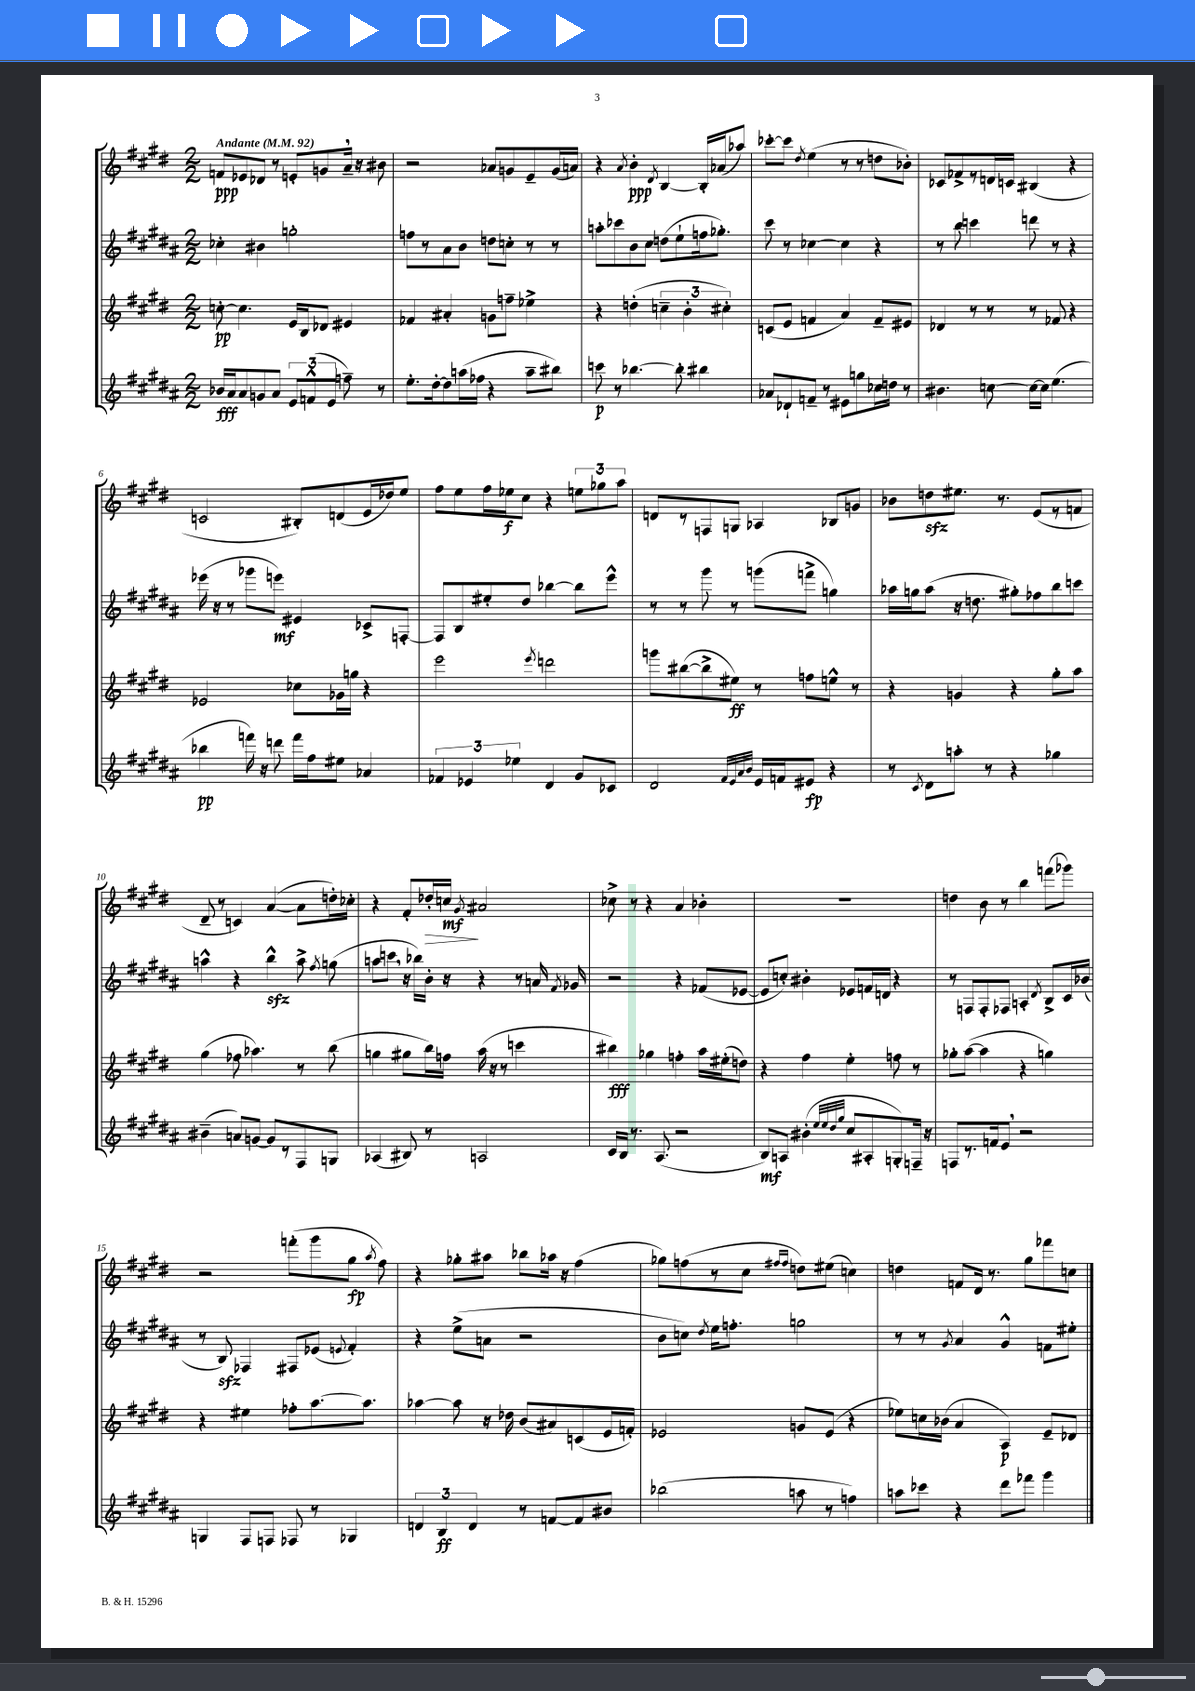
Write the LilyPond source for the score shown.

<<
\new StaffGroup <<
\new Staff = "s0" {
    \clef treble \key e \major \numericTimeSignature \time 2/2 \tempo "Andante" 4 = 92
    \autoBeamOff f'8[\ppp ees'8 des'8] r8 e'8[-. g'8 a'16]-- \breathe r16 bis'8 |
    r2 aes'8[ g'8 e'8-- g'16( a'16]) |
    r4 \acciaccatura { a'8 } b'4-.\ppp \acciaccatura { dis'8 } b4~ b16[-. aes'16( aes''8]) |
    ces'''8[~-. ces'''8] \acciaccatura { dis''8 } e''4( r8 r8 d''8[ bes'8]-.) |
    ces'8[ fes'8-> r8 d'16 c'16] bis4( r4 |
    c'2 bis8[-.) d'8( e'16 des''16) e''8] |
    fis''8[ e''8 fis''16 ees''16\f cis''8] r4 \tuplet 3/2 { e''8[ ges''8 a''8] } |
    d'8[ r8 f8 g8] aes4 bes8[ g'8] |
    bes'8[ d''8\sfz eis''8.] r8. e'8[( r8 f'8] |
    dis'8-- r8 c'4) a'4~( a'8[ d''16-.) ces''16]-. |
    r4 fis'8[-. des''16-.\> c''16]\mf\! \acciaccatura { gis'8 } ais'2 |
    ces''8-> r8 r4 a'4 bes'4-. |
    R1 |
    d''4 b'8 r8 b''4 f'''8[( ges'''8]) |
    r2 f'''8[-.( gis'''8 gis''8]\fp \acciaccatura { a''8 } fis''8) |
    r4 ges''8[-. ais''8] bes''8[ aes''16] r16 fis''4( |
    ges''8[) f''8( r8 cis''8] \grace { fis''16[ fis''16] } d''8[) eis''8]( c''4) |
    d''4 f'8[ dis'16] r8. gis''8[ fes'''8 c''8] \bar "|." |
}
\new Staff = "s1" {
    \clef treble \key b \major \numericTimeSignature \time 2/2
    \autoBeamOff ces''4-. bis'4 g''2-. |
    f''8[ r8 ais'8 b'8] d''8[ c''8]-. r8 r8 |
    a''8[-. ces'''8 b'8 cis''8] d''8[( e''8-! f''16 ges''8.]-.) |
    cis'''8 r8 ces''4~ ces''4 r4 |
    r8 b''8 c'''4 d'''8 r8 r4 |
    ees'''16( r16 r8 ges'''8[ e'''8]\mf) eis'4 ces'8[-> f8]~-. |
    f8[ b8 eis''8-. dis''8] bes''4~ bes''8[ e'''8]-^ |
    r8 r8 gis'''8 r8 g'''8[( f'''8]-> g''4) |
    aes''16[ g''16 aes''8]( r16 d''8. gis''8[-.) fes''8 b''8 c'''8] |
    a''4-^ r4 b''4-^\sfz a''8-> \acciaccatura { fis''8 } g''8( |
    a''8[ c'''8] \breathe r16 bes''16[) b'16]-. r16 r4 r8 a'16 \acciaccatura { fis'8 } ges'16 |
    r2 r4 fes'8[( ees'8]~ |
    ees'8[ c''8]-.) bis'4-. ees'8[ f'16 d'16] r4 |
    r8 f8[ f8-. fes8] a4-. \acciaccatura { dis'8 } b8[-> cis'16 bes'16]( |
    r8 b8\sfz) fes4 fis8[ ees'8]( \appoggiatura { e'8 } fis'4-.) |
    r4 e''8[->( a'8] r2 |
    b'8[ c''8]) \acciaccatura { dis''8 } e''16[ f''8.]-. g''2 |
    r8 r8 \acciaccatura { gis'8 } ais'4 gis'4-^ f'8[ eis''8]-. \bar "|." |
}
\new Staff = "s2" {
    \clef treble \key e \major \numericTimeSignature \time 2/2
    \autoBeamOff c''8~-.\pp c''4. e'16[ b16 des'8] eis'4 |
    fes'4 ais'4-. g'8[ f''8]-- ees''4-> |
    r4 d''4-.( \tuplet 3/2 { c''4-- b'4-. cis''4-.) } |
    c'8[( e'8] f'4 a'4) f'8[-- eis'8] |
    des'4 r8 r8 r8 fes'8 r4 |
    ees'2 ces''8[ ges'16 g''16] r4 |
    e'''2 \acciaccatura { e'''8 } d'''2 |
    g'''8[ bis''8~( bis''8-> eis''8]\ff) r8 f''8[ e''8]-^ r8 |
    r4 g'4 r4 gis''8[-. a''8] |
    gis''4( fes''8 aes''4.) r8 b''8( |
    g''4 gis''8[ b''16) f''16] a''16( r16 r8 c'''4 |
    bis''4\fff) ges''4 f''4-. a''16[ eis''16-.( d''8]) |
    r4 fis''4 e''4-. f''8 r8 |
    ges''8[-. a''8]~( a''4 r4 g''4) |
    r4 eis''4 fes''8[-. a''8.~ a''8.] |
    aes''4~ aes''8 r16 des''16 b'8[( ais'8) c'8( e'16 f'16]-.) |
    ees'2 g'8[ ees'8]( r4 |
    ees''8[) c''16 bes'16]( a'4 a4\p) e'8[-- des'8] \bar "|." |
}
\new Staff = "s3" {
    \clef treble \key b \major \numericTimeSignature \time 2/2
    \autoBeamOff bes'16[\fff ais'16 ais'8 g'8 ais'8] \tuplet 3/2 { e'8[ f'8-^( e'8] } f''8--) r8 |
    e''8.[-. dis''16~-. dis''8 a''16( fes''16] r4 a''8[-- bis''8]) |
    c'''8\p r8 bes''4.~ bes''8-. bis''4 |
    aes'8[ des'8-! f'8]-- r8 eis'8[ g''8 ces''16 d''16] r8 |
    bis'4. c''8~ c''16[~ c''16] e''4.( |
    bes''4\pp f'''16) r16 d'''8 f'''16[ fis''16 eis''8] aes'4 |
    \tuplet 3/2 { fes'4 ees'4 ees''4 } dis'4 gis'8[ ces'8] |
    dis'2 \grace { fis'32[ e'32 ais'32 b'32] } e'16[ f'16 eis'8]\fp r4 |
    r8 \acciaccatura { cis'8 } dis'8[ a''8]-. r8 r4 ges''4 |
    bis'4--( a'8[) g'8]~ g'8[ r8 fis8 g8] |
    aes4( bis8) r8 a2 |
    cis'16[ b16] r8. ais8.( r2 |
    b8[\mf) a8] bis'4-.( \grace { e''32[ e''32 dis''32 gis''32] } cis''8[ ais8-. g8-.) f16]-- r16 |
    f8[ r8. f'16 e'8] \breathe r2 |
    g4 fis8[ f8] fes8 r8 ges4 |
    \tuplet 3/2 { d'4 b4\ff d'4 } r8 f'8[~ f'8 bis'8] |
    bes''2( a''8 r8 f''4) |
    a''8[ ces'''8] r4 dis'''8[ fes'''8] gis'''4 \bar "|." |
}
>>
>>
